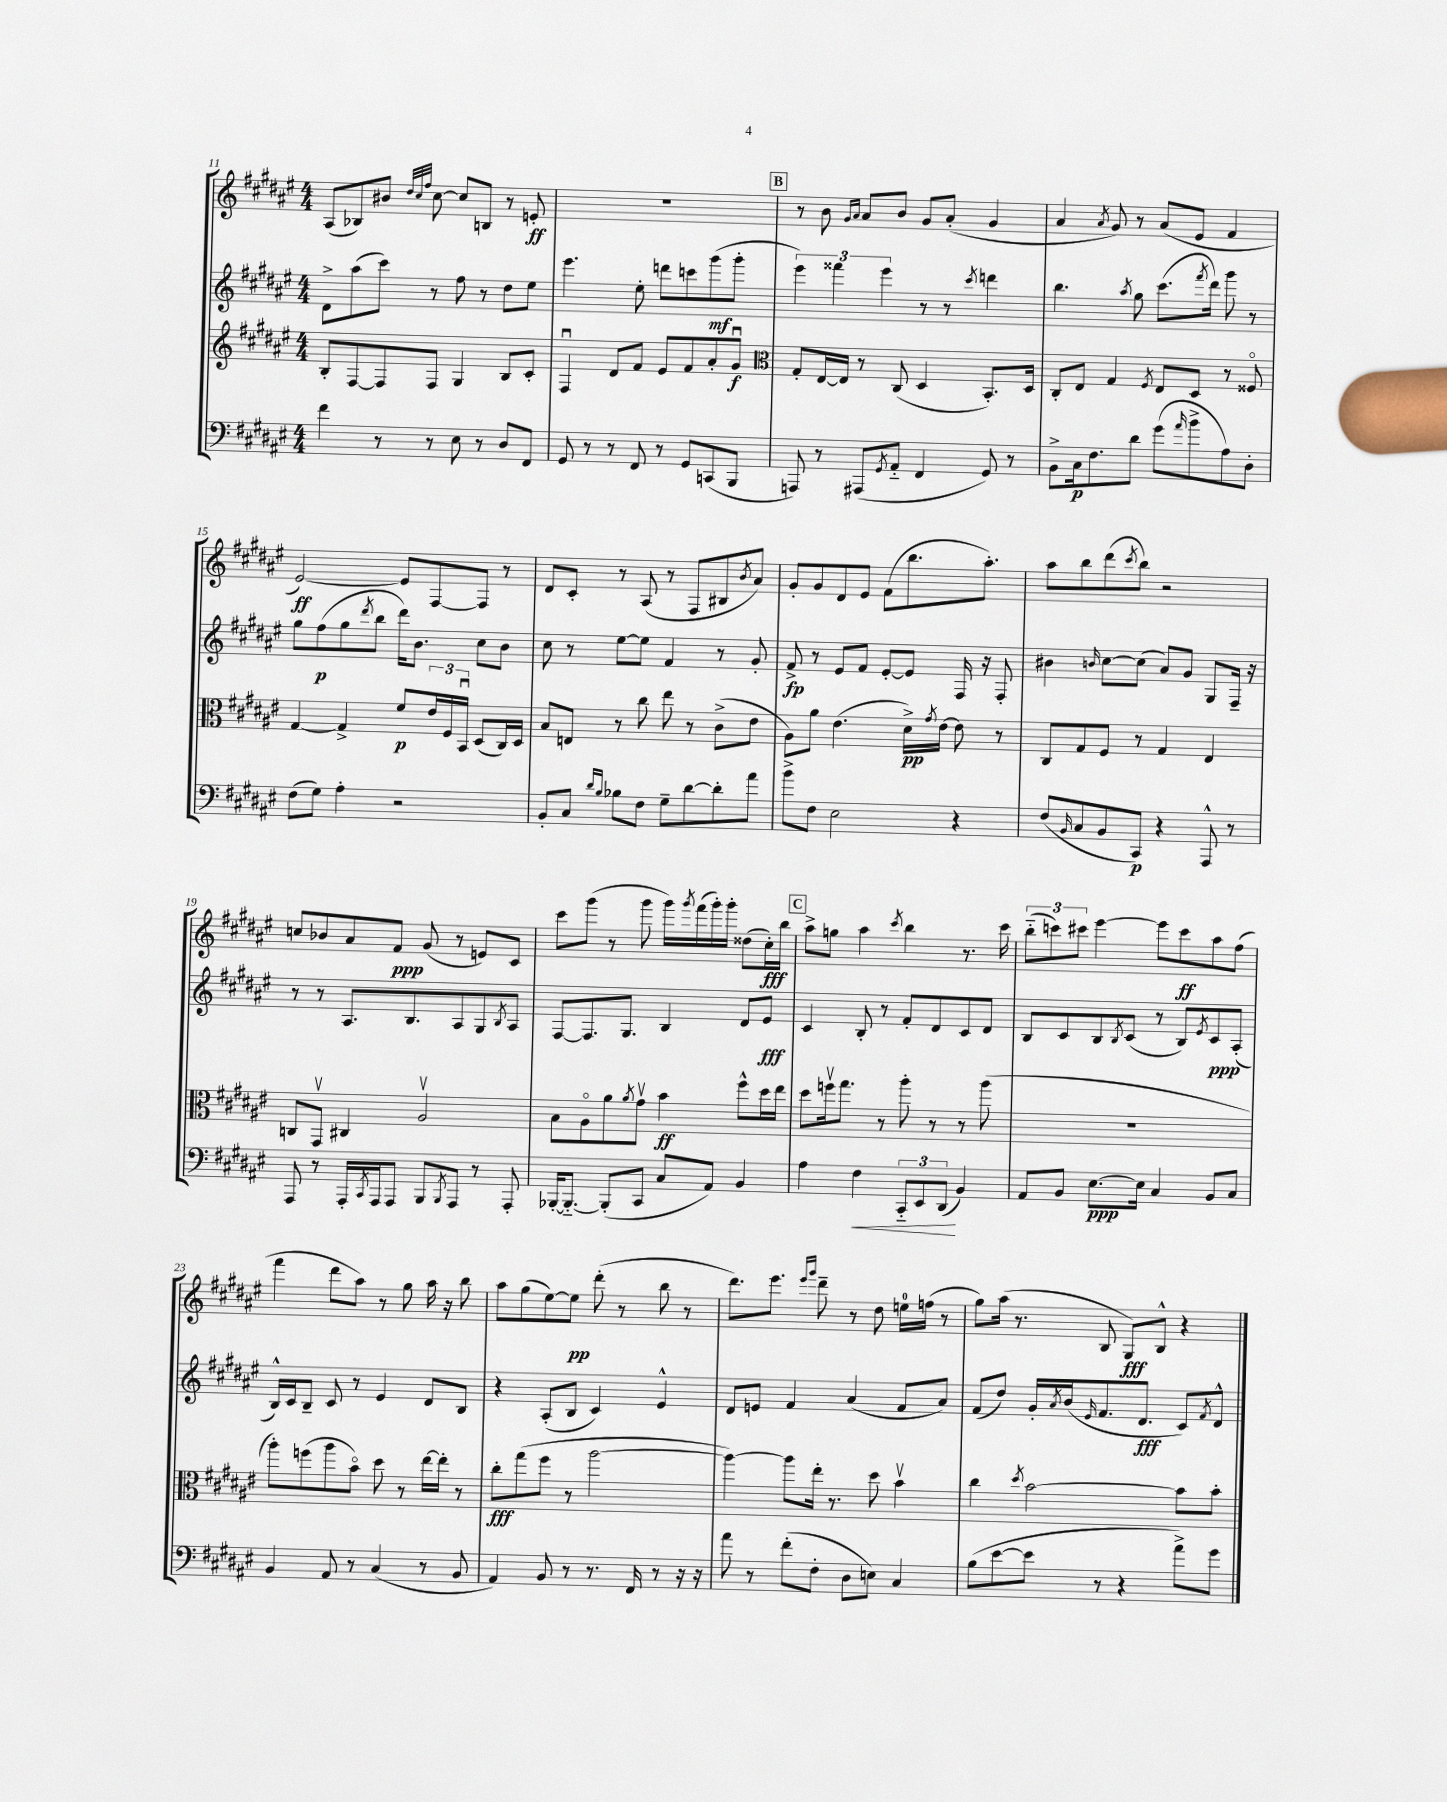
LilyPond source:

<<
\new StaffGroup <<
\new Staff = "s0" {
    \clef treble \key fis \major \numericTimeSignature \time 4/4
    ais8( bes8) bis'8 \grace { dis''32 cis''32 fis''32 } cis''8~ cis''8 b8 r8 e'8-.\ff |
    R1 |
    \mark \markup { \box "B" } r8 b'8 \grace { gis'16 ais'16 } ais'8 b'8 gis'8 ais'8-.( gis'4 |
    ais'4 \acciaccatura { ais'8 } gis'8) r8 ais'8( eis'8 fis'4 |
    eis'2~\ff) eis'8 fis8~ fis8 r8 |
    dis'8 cis'8-. r8 ais8( r8 fis8 bis8 \acciaccatura { b'8 } ais'8) |
    gis'8-. gis'8 dis'8 eis'8 fis'8( b''8. ais''8.-.) |
    ais''8 b''8 dis'''8( \acciaccatura { cis'''8 } b''8) r2 |
    c''8 bes'8 ais'8 fis'8\ppp gis'8( r8 e'8) cis'8 |
    cis'''8 gis'''8( r8 gis'''8 gis'''16) \acciaccatura { gis'''8 } fis'''16( gis'''16-.) gis'''16-. disis''8( cis''16-.\fff) b''16 |
    \mark \markup { \box "C" } ais''8-> g''8 ais''4 \acciaccatura { cis'''8 } b''4 r8. cis'''16 |
    \tuplet 3/2 { b''8-_( c'''8) cis'''8 } eis'''4~ eis'''8 cis'''8\ff ais''8 fis''8( |
    fis'''4 dis'''8 ais''8) r8 gis''8 ais''16 r16 b''8 |
    ais''8 gis''8( eis''8~) eis''8\pp dis'''8-.( r8 b''8 r8 |
    dis'''8.) eis'''8. \grace { eis'''16 gis'''16 } dis'''8-- r8 dis''8 e''16-0 f''16( r8 |
    gis''8) ais''16( r8. b8 gis8\fff) b8-^ r4 \bar "|." |
}
\new Staff = "s1" {
    \clef treble \key fis \major \numericTimeSignature \time 4/4
    dis'8-> ais''8( cis'''8) r8 fis''8 r8 dis''8 eis''8 |
    eis'''4. eis''8-. d'''8 c'''8 gis'''8\mf( gis'''8-. |
    \mark \markup { \box "B" } \tuplet 3/2 { eis'''4) fisis'''4 eis'''4 } r8 r8 \acciaccatura { cis'''8 } d'''4 |
    b''4. \acciaccatura { ais''8 } gis''8 cis'''8.( \acciaccatura { fis'''8 } dis'''16) gis'''8 r8 |
    gis''8 fis''8\p( gis''8 \acciaccatura { dis'''8 } b''8 dis'''16) b'8. cis''8 b'8 |
    cis''8 r8 eis''8~ eis''8 fis'4 r8 gis'8-. |
    fis'8->\fp r8 eis'8 fis'8 eis'8~-. eis'8 fis16 r16 fis8-. |
    bis'4 \grace { b'16 } cis''8~ cis''8( ais'8) gis'8 gis8 fis16-- r16 |
    r8 r8 ais8. b8. ais8 gis8 \acciaccatura { b8 } ais8 |
    fis8~ fis8. gis8. b4 dis'8 eis'8\fff |
    \mark \markup { \box "C" } cis'4 b8-. r8 fis'8-. dis'8 cis'8 dis'8 |
    b8 cis'8 b8 \acciaccatura { b8 } cis'8( r8 b8) \acciaccatura { eis'8 } cis'8\ppp ais8-.( |
    b16-^) cis'16 b8-- cis'8 r8 eis'4 dis'8 b8 |
    r4 ais8-.( b8 cis'4) eis'4-^ |
    dis'8 e'8 fis'4 ais'4( fis'8 ais'8) |
    fis'8( dis''8) gis'16-. \acciaccatura { ais'8 } b'16( \grace { eis'16 } fis'8. dis'8.\fff cis'8) \acciaccatura { fis'8 } dis'8-^ \bar "|." |
}
\new Staff = "s2" {
    \clef treble \key fis \major \numericTimeSignature \time 4/4
    b8-. fis8~ fis8 fis8 gis4 b8 cis'8-. |
    fis4\downbow dis'8 fis'8 eis'8 fis'8 ais'8-. gis'8\downbow\f |
    \mark \markup { \box "B" } \clef alto gis8-. eis16~ eis16 r8 cis8( dis4 b,8.-.) dis16 |
    cis8-. eis8 gis4 \acciaccatura { fis8 } eis8 dis8 r8 fisis8\flageolet |
    gis4~ gis4-> fis'8\p \tuplet 3/2 { eis'16 fis16 b,16\downbow } dis8( cis16) dis16 |
    b8 e8 r8 cis''8 eis''8 r8 cis'8->( eis'8 |
    ais8) ais'8 eis'4.( dis'16->\pp) \acciaccatura { gis'8 } eis'16~ eis'8 r8 |
    cis8 gis8 fis8 r8 gis4 eis4 |
    c8 gis,8\upbow cis4 ais2\upbow |
    b8 ais8\flageolet ais'8 \acciaccatura { ais'8 } gis'8\upbow b'4\ff fis''8-^ dis''16 eis''16 |
    \mark \markup { \box "C" } dis''8 f''16\upbow gis''8. r8 ais''8-. r8 r8 ais''8( |
    R1 |
    ais''8-.) f''8( ais''8 b'8\flageolet) dis''8 r8 eis''16~ eis''16-. r8 |
    cis''8-.\fff gis''8( fis''8 r8 ais''2~ |
    ais''4~) ais''8 eis''16-. r8. dis''8 b'4\upbow |
    cis''4 \acciaccatura { dis''8 } b'2~ b'8 b'8-. \bar "|." |
}
\new Staff = "s3" {
    \clef bass \key fis \major \numericTimeSignature \time 4/4
    fis'4 r8 r8 eis8 r8 dis8 fis,8 |
    gis,8 r8 r8 fis,8 r8 gis,8 c,8( b,,8 |
    \mark \markup { \box "B" } a,,8) r8 ais,,8( \acciaccatura { gis,8 } ais,8-_ fis,4 gis,8) r8 |
    b,8-> cis16\p fis8. dis'8 gis'8( \grace { ais'16 } b'8-> ais8) dis8-. |
    fis8( gis8) ais4-. r2 |
    b,8-. cis8 \grace { dis'16 b16 } bes8 fis8 gis8-- dis'8~ dis'8-. ais'8 |
    b'8-> fis8 eis2 r4 |
    fis8( \grace { b,16 } cis8 b,8 cis,8\p) r4 ais,,8-^ r8 |
    ais,,8 r8 ais,,16-. \acciaccatura { cis,8 } ais,,16 ais,,8 b,,8 \acciaccatura { b,,8 } ais,,8 r8 ais,,8-. |
    bes,,16~-. bes,,8.~-_ bes,,8-.( cis,8 cis8 ais,8) b,4 |
    \mark \markup { \box "C" } ais4 fis4\< \tuplet 3/2 { cis,8-_ eis,8 dis,8\!( } b,4) |
    ais,8 b,8 eis8.~\ppp eis16 cis4 b,8 cis8 |
    b,4 ais,8 r8 cis4( r8 b,8 |
    ais,4) b,8 r8 r8. fis,16 r8 r16 r16 |
    ais'8 r8 fis'8-.( fis8-. dis8 e8) cis4 |
    b8( eis'8~ eis'8 r8 r4 ais'8->) gis'8 \bar "|." |
}
>>
>>
\layout { \context { \Score currentBarNumber = #11 } }
